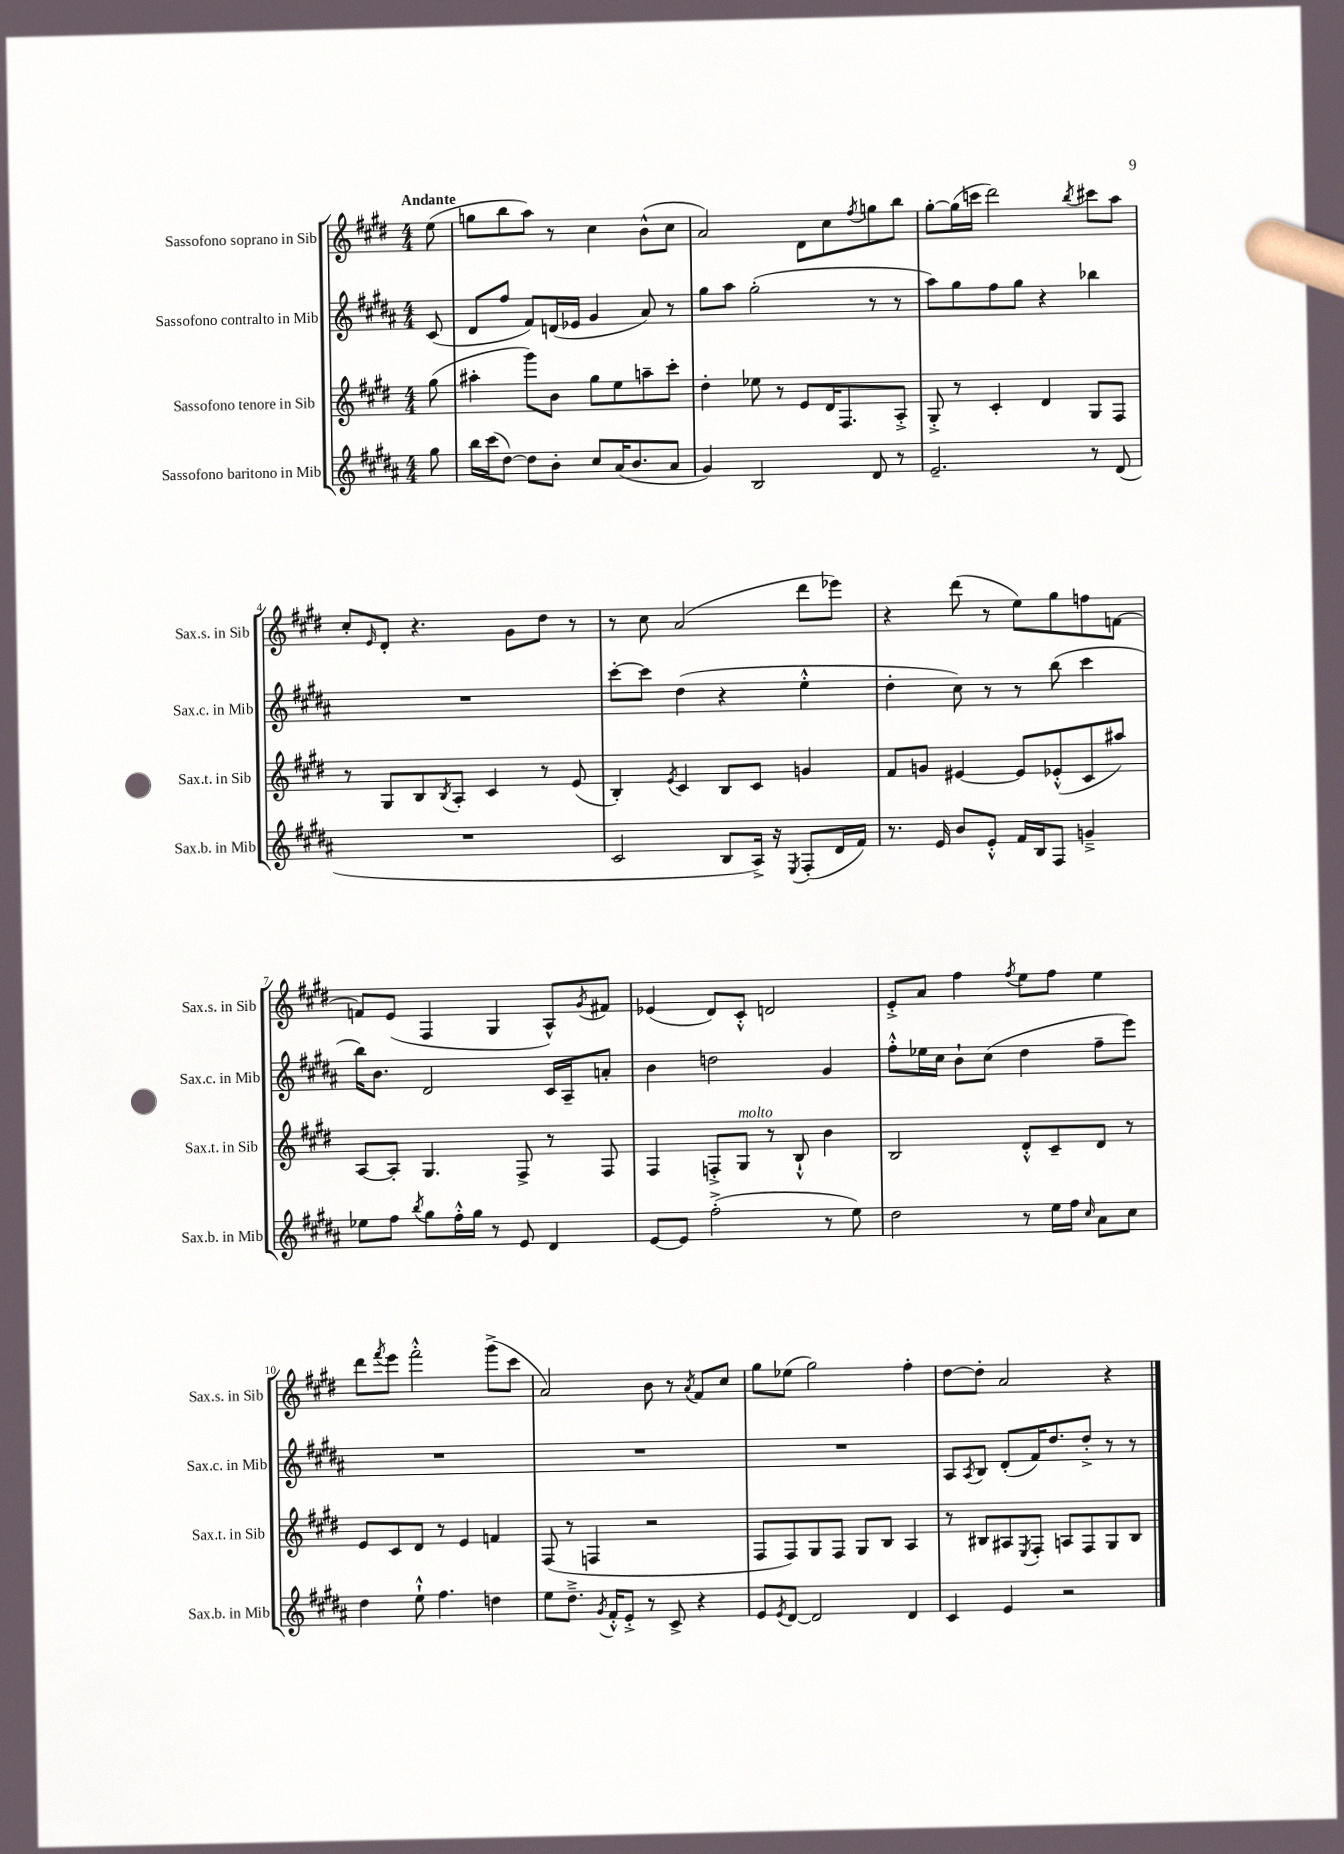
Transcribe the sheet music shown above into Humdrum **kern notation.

**kern	**kern	**kern	**kern
*staff4	*staff3	*staff2	*staff1
*clefG2	*clefG2	*clefG2	*clefG2
*k[f#c#g#d#a#]	*k[f#c#g#d#]	*k[f#c#g#d#a#]	*k[f#c#g#d#]
*M4/4	*M4/4	*M4/4	*M4/4
8gg#\	(8gg#\	(8c#/	(8ee\
=	=	=	=
16bb\LL	4aa#'\	8d#/L	8gg\L
(16ccc#\J	.	.	.
[8dd#\J)	.	8ff#/J	8bb\
8dd#\]L	8ggg#\L)	8f#/L)	8aa\J)
8b'\J	8b\J	(16d/L	8r
.	.	16e-/JJ	.
8cc#/L	8gg#\L	4g#/	4cc#\
(16a#/K	8ee\	.	.
8.b/	.	.	.
.	8aa~\	8a#/)	(8b^^\L
8a#/J	8ccc#'\J	8r	8cc#\J
=	=	=	=
4g#/)	4dd#'\	8gg#\L	2a/)
.	.	8aa#\J	.
2B/	8ee-\	(2gg#'\	.
.	8r	.	.
.	8e/L	.	8d#\L
.	16d#/K	.	8cc#\
.	8.F#/	.	.
.	.	.	8qff#/
8d#/	.	8r	8gg\
8r	8A'^/J	8r	8bb\J
=	=	=	=
2.e~/	8G#'^/	8aa#\L)	[8gg#'\L
.	8r	8gg#\	(16gg#\]L
.	.	.	16ccc\JJ
.	4c#'/	8ff#\	2ddd#\)
.	.	8gg#\J	.
.	4d#/	4r	.
.	.	.	8qbb/
8r	8G#/L	4bb-\	8ccc#\L
(8d#/	8F#/J	.	8aa\J
=	=	=	=
1r	8r	1r	8cc#'/L
.	.	.	16qqe/
.	8G#/L	.	8d#'/J
.	8B/	.	4.r
.	8qB/	.	.
.	8A'/J	.	.
.	4c#/	.	.
.	.	.	8g#\L
.	8r	.	8dd#\J
.	(8e/	.	8r
=	=	=	=
2c#/	4B'/)	[8ccc#'\L	8r
.	.	8ccc#\]J	8cc#\
.	8qe/	.	.
.	4c#/	(4dd#\	(2a/
8B/L	8B/L	4r	.
16A#^/Jk)	8c#/J	.	.
16r	.	.	.
8qE/	.	.	.
(8F#'/L	4g/	4ee'^^\	8ddd#\L
16d#/L	.	.	8eee-\J)
16f#/JJ)	.	.	.
=	=	=	=
8.r	8f#/L	4dd#'\	4r
.	8g/J	.	.
16e/	.	.	.
8b/L	[4e#/	8cc#\)	(8ddd#\
8e'^^/J	.	8r	8r
16f#/LL	8e#/]L	8r	8ee\L)
16B/J	.	.	.
8F#/J	(8e-'^^/	(8bb\	8gg#\
4g~^/	8c#/	4ccc#\	8ff\
.	8aa#/J)	.	[8f\J
=	=	=	=
8ee-\L	[8A/L	16bb\LK)	8f/]L
.	.	8.b\J	.
8ff#\J	8A'/]J	.	(8e/J
8qbb/	.	.	.
8gg#\L	4.G#/	2d#/	4F#/
16ff#'^^\L	.	.	.
16gg#\JJ	.	.	.
8r	.	.	4G#/
8e/	8F#^/	.	.
4d#/	8r	16c#/LL	8A^^/L)
.	.	16A#~/J	.
.	.	.	8qg#/
.	8F#/	8a'/J	8f#/J
=	=	=	=
[8e/L	4F#/	4b\	(4e-/
8e/]J	.	.	.
(2ff#'^\	8F'^/L	2dd\	8d#/L)
.	8G#/J	.	8c#'^^/J
.	8r	.	2d/
.	8B`^^/	.	.
8r	4b\	4g#/	.
8ee\)	.	.	.
=	=	=	=
2dd#\	2B/	8ff#'^^\L	8e'^/L
.	.	16ee-\L	8a/J
.	.	16cc#\JJ	.
.	.	8b`\L	4ff#\
.	.	(8cc#\J	.
.	.	.	8qff#/
8r	8d#'^^/L	4dd#\	8ee\L
16ee\LL	8c#~/	.	8ff#\J
16ff#\JJ	.	.	.
16qqcc#/	.	.	.
8a#\L	8d#/J	8ff#~\L	4ee\
8cc#\J	8r	8eee\J)	.
=	=	=	=
4dd#\	8e/L	1r	8ddd#\L
.	.	.	8qfff#/
.	8c#/	.	8eee\J
8ee`^^\	8d#/J	.	2fff#'^^\
4.ff#\	8r	.	.
.	4e/	.	.
4dd\	4f/	.	(8ggg#^\L
.	.	.	8ccc#\J
=	=	=	=
8ee\L	(8F#/	1r	2a/)
8.dd#~^\J	8r	.	.
.	4F/	.	.
8qg#/	.	.	.
16f#'^^/LK	.	.	.
8e'^/J	.	.	.
8r	2r	.	8b\
8c#^/	.	.	8r
.	.	.	8qa/
4r	.	.	8f#/L
.	.	.	8cc#/J
=	=	=	=
8e/L	8F#/L	1r	8gg#\L
8qe/	.	.	.
[8d#/J	8F#/)	.	(8ee-\J
2d#/]	8G#/	.	2gg#\)
.	8F#/J	.	.
.	8G#/L	.	.
.	8B/J	.	.
4d#/	4A/	.	4ff#'\
=	=	=	=
4c#/	8r	8A#/L	[8dd#\L
.	.	8qA#/	.
.	8B#/L	8B/J	8dd#'\]J
4e/	8A#/	(8d#'/L	2a/
.	8qE/	.	.
.	8F#'/J	16f#/K)	.
.	.	8.dd#/	.
2r	8A/L	.	.
.	8F#/	8dd#'^/J	.
.	8G#/	8r	4r
.	8B#/J	8r	.
==	==	==	==
*-	*-	*-	*-
